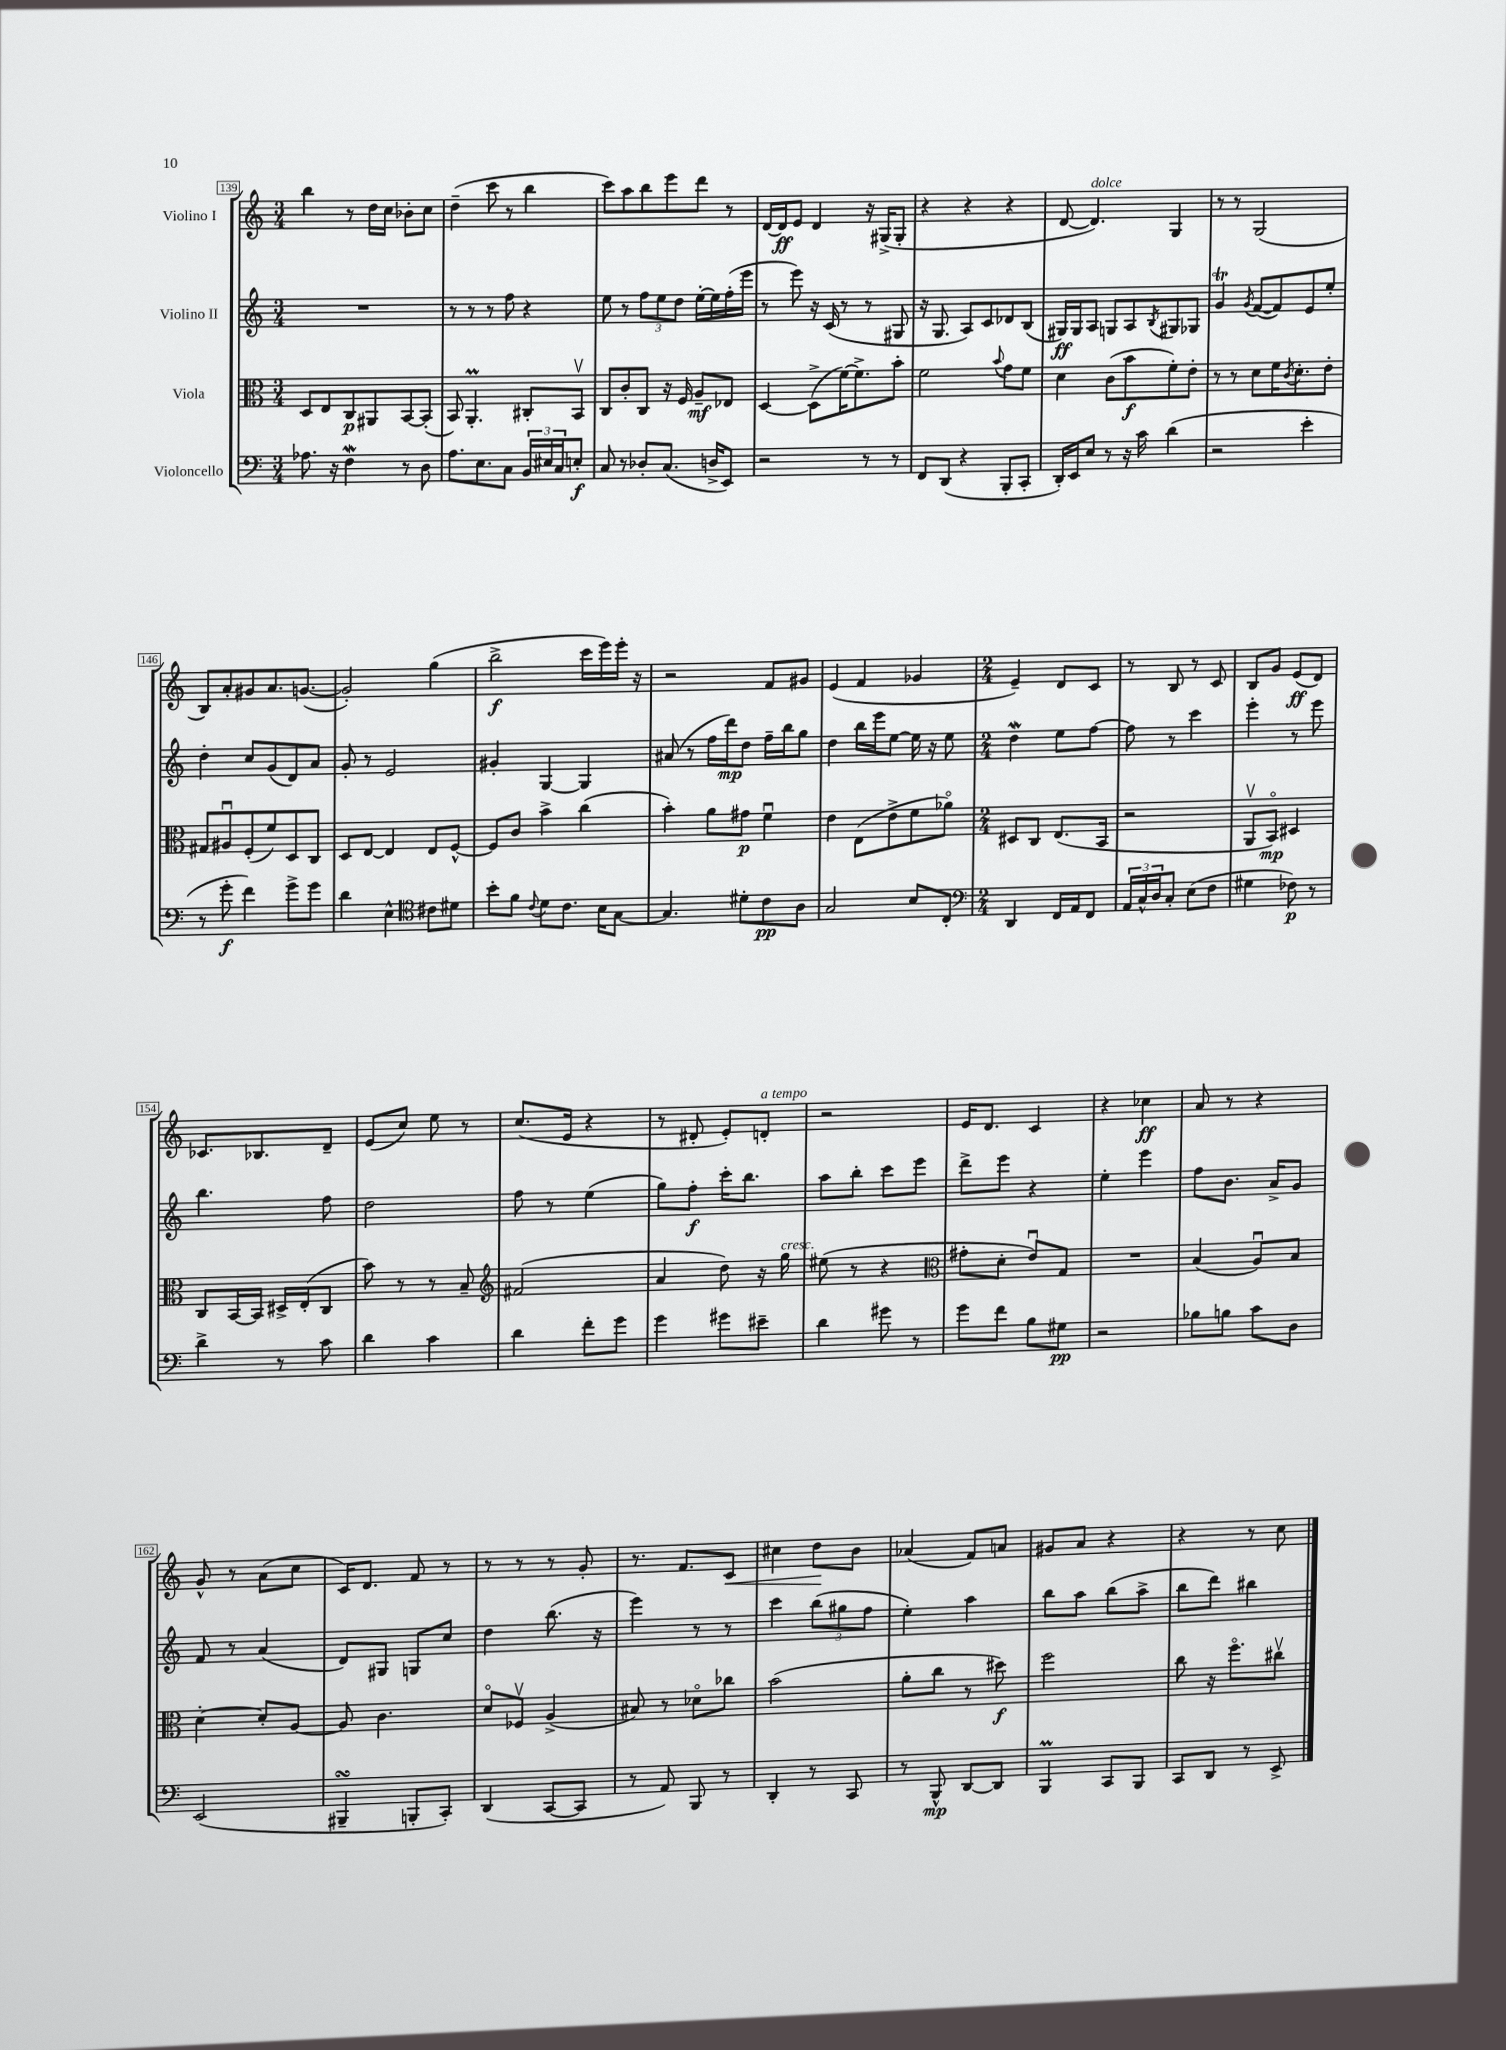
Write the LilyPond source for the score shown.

<<
\new StaffGroup <<
\new Staff = "s0" \with { instrumentName = "Violino I" } {
    \clef treble \key c \major \numericTimeSignature \time 3/4
    b''4 r8 d''16 c''16 bes'8-. c''8 |
    d''4--( c'''8 r8 b''4 |
    c'''8) a''8 b''8 e'''8 d'''8 r8 |
    d'16~ d'16\ff e'8 d'4 r16 gis16->( gis8-. |
    r4 r4 r4 |
    d'8~ d'4.^\markup { \italic "dolce" }) g4 |
    r8 r8 g2( |
    b8) a'8-. gis'8 a'8. g'8.~( |
    g'2-.) g''4( |
    b''2->\f c'''16 e'''16) e'''16-. r16 |
    r2 f'8 gis'8 |
    e'4( f'4 ges'4 |
    \numericTimeSignature \time 2/4 e'4--) d'8 c'8 |
    r8 b8 r8 c'8 |
    b8 g'8 e'8\ff( d'8) |
    ces'8. bes8. d'8-- |
    e'8( c''8) e''8 r8 |
    c''8.( e'16 r4 |
    r8 dis'8-. e'8-.) d'8-.^\markup { \italic "a tempo" } |
    r2 |
    e'16 d'8. c'4 |
    r4 ces''4\ff |
    a'8 r8 r4 |
    g'8-^ r8 a'8( c''8 |
    c'16) d'8. f'8 r8 |
    r8 r8 r8 g'8-. |
    r8. f'8. c'8\< |
    cis''4 d''8\! b'8 |
    aes'4( f'8) a'8 |
    gis'8 a'8 r4 |
    r4 r8 c''8 \bar "|." |
}
\new Staff = "s1" \with { instrumentName = "Violino II" } {
    \clef treble \key c \major \numericTimeSignature \time 3/4
    R2. |
    r8 r8 r8 f''8 r4 |
    e''8 r8 \tuplet 3/2 { f''8 e''8 d''8 } e''16~-. e''16 f''16-.( e'''16 |
    r8 e'''8) r16 c'16( r8 r8 gis8 |
    r16 g8. a8) c'8 des'8 b8( |
    gis16\ff) gis16 a8 g8 a8 \acciaccatura { b8 } gis8 ges8 |
    g'4\trill \acciaccatura { g'8 } f'8~( f'8) e'8 e''8-. |
    d''4-. c''8 g'8( d'8) a'8 |
    g'8-. r8 e'2 |
    gis'4-. g4~ g4 |
    ais'8( r8 f''16 d'''16\mp) d''8 f''16-- b''16 g''8 |
    d''4 b''16 e'''16 e''8~ e''16 r16 e''8 |
    \numericTimeSignature \time 2/4 d''4\mordent e''8 f''8~ |
    f''8 r8 c'''4 |
    e'''4-. r8 e'''8 |
    b''4. f''8 |
    d''2 |
    f''8 r8 e''4( |
    g''8) f''8-.\f c'''16-. b''8. |
    a''8 b''8-. c'''8 e'''8 |
    d'''8-> e'''8 r4 |
    e''4-. e'''4 |
    f''8 b'8. a'16-> g'8 |
    f'8 r8 a'4( |
    d'8) gis8 g8 c''8 |
    d''4 b''8.( r16 |
    e'''4) r8 r8 |
    c'''4 \tuplet 3/2 { b''8( gis''8 f''8 } |
    e''4-.) a''4 |
    b''8 a''8 b''8( a''8-> |
    b''8 d'''8) bis''4 \bar "|." |
}
\new Staff = "s2" \with { instrumentName = "Viola" } {
    \clef alto \key c \major \numericTimeSignature \time 3/4
    d8 e8 c8\p ais,8 b,8~ b,8-.( |
    b,8) a,4.-.\prall cis8-. b,8\upbow |
    c8 c'8-. c8 r16 f16 a8--\mf ees8 |
    d4~ d8->( f'16~) f'8.-> b'8-. |
    f'2 \appoggiatura { b'8 } g'8 f'8 |
    d'4 c'8( b'8\f f'8-.) e'8-. |
    r8 r8 d'8 f'16 \acciaccatura { c'8 } d'8.-. e'8-. |
    gis8 ais8\downbow f8-.( f'8) d8 c8 |
    d8 e8~ e4 e8 f8~-^ |
    f8 c'8 b'4-> c''4( |
    b'4-.) a'8 gis'8\p f'4\downbow |
    e'4 e8( e'8-> f'8 aes'8\flageolet) |
    \numericTimeSignature \time 2/4 dis8 c8 e8.( b,16 |
    r2 |
    a,8\upbow b,8\flageolet\mp) dis4 |
    c8 b,16~ b,16 dis16-> e16-.( c8 |
    b'8) r8 r8 b8-- |
    \clef treble fis'2( |
    a'4 d''8) r16 g''16^\markup { \italic "cresc." } |
    eis''8( r8 r4 |
    \clef alto gis'8-. d'8-. e'8\downbow) g8 |
    R2 |
    b4( a8\downbow) b8 |
    d'4~-. d'8-. a8~ |
    a8 c'4. |
    d'8\flageolet fes8\upbow a4->( |
    bis8) r8 des'8\flageolet ces''8 |
    b'2( |
    a'8-. c''8 r8 dis''8\f) |
    f''2 |
    c''8 r16 f''8.\flageolet cis''8\upbow \bar "|." |
}
\new Staff = "s3" \with { instrumentName = "Violoncello" } {
    \clef bass \key c \major \numericTimeSignature \time 3/4
    aes8. r16 f4\mordent r8 d8 |
    a8. e8. c8 \tuplet 3/2 { b,16 eis16 c16 } e8-.\f |
    c8 r8 des8-. c8.( d16-> e,8) |
    r2 r8 r8 |
    f,8 d,8( r4 b,,8-. c,8-. |
    d,16-.) e,16 e8 r8 r16 c'16 d'4( |
    r2 e'4-. |
    r8 g'8-.\f f'4) g'8-> g'8 |
    d'4 e4-^ \clef tenor cis'8 dis'8 |
    b'8-. f'8 \appoggiatura { c'8 } d'8 c'8. b16 g8~ |
    g4. dis'8-. c'8\pp a8 |
    g2 b8 c8-. |
    \numericTimeSignature \time 2/4 \clef bass d,4 f,16 a,16 f,8 |
    \tuplet 3/2 { a,16 c16-^ d16 } c8-. e8( f8 |
    gis4 fes8\p) r8 |
    d'4-> r8 c'8 |
    d'4 c'4 |
    d'4 f'8-. g'8 |
    g'4 gis'8 eis'8-- |
    d'4 gis'8 r8 |
    g'8 f'8 b8 gis8\pp |
    r2 |
    bes8 b8 c'8 d8 |
    e,2( |
    bis,,4--\turn b,,8-. c,8-.) |
    d,4( c,8~ c,8 |
    r8 a,8) b,,8 r8 |
    d,4-. r8 c,8 |
    r8 b,,8-^\mp d,8~ d,8 |
    b,,4\prall c,8 b,,8 |
    c,8 d,8 r8 e,8-> \bar "|." |
}
>>
>>
\layout { \context { \Score currentBarNumber = #139 \override BarNumber.stencil = #(make-stencil-boxer 0.1 0.3 ly:text-interface::print) } }
